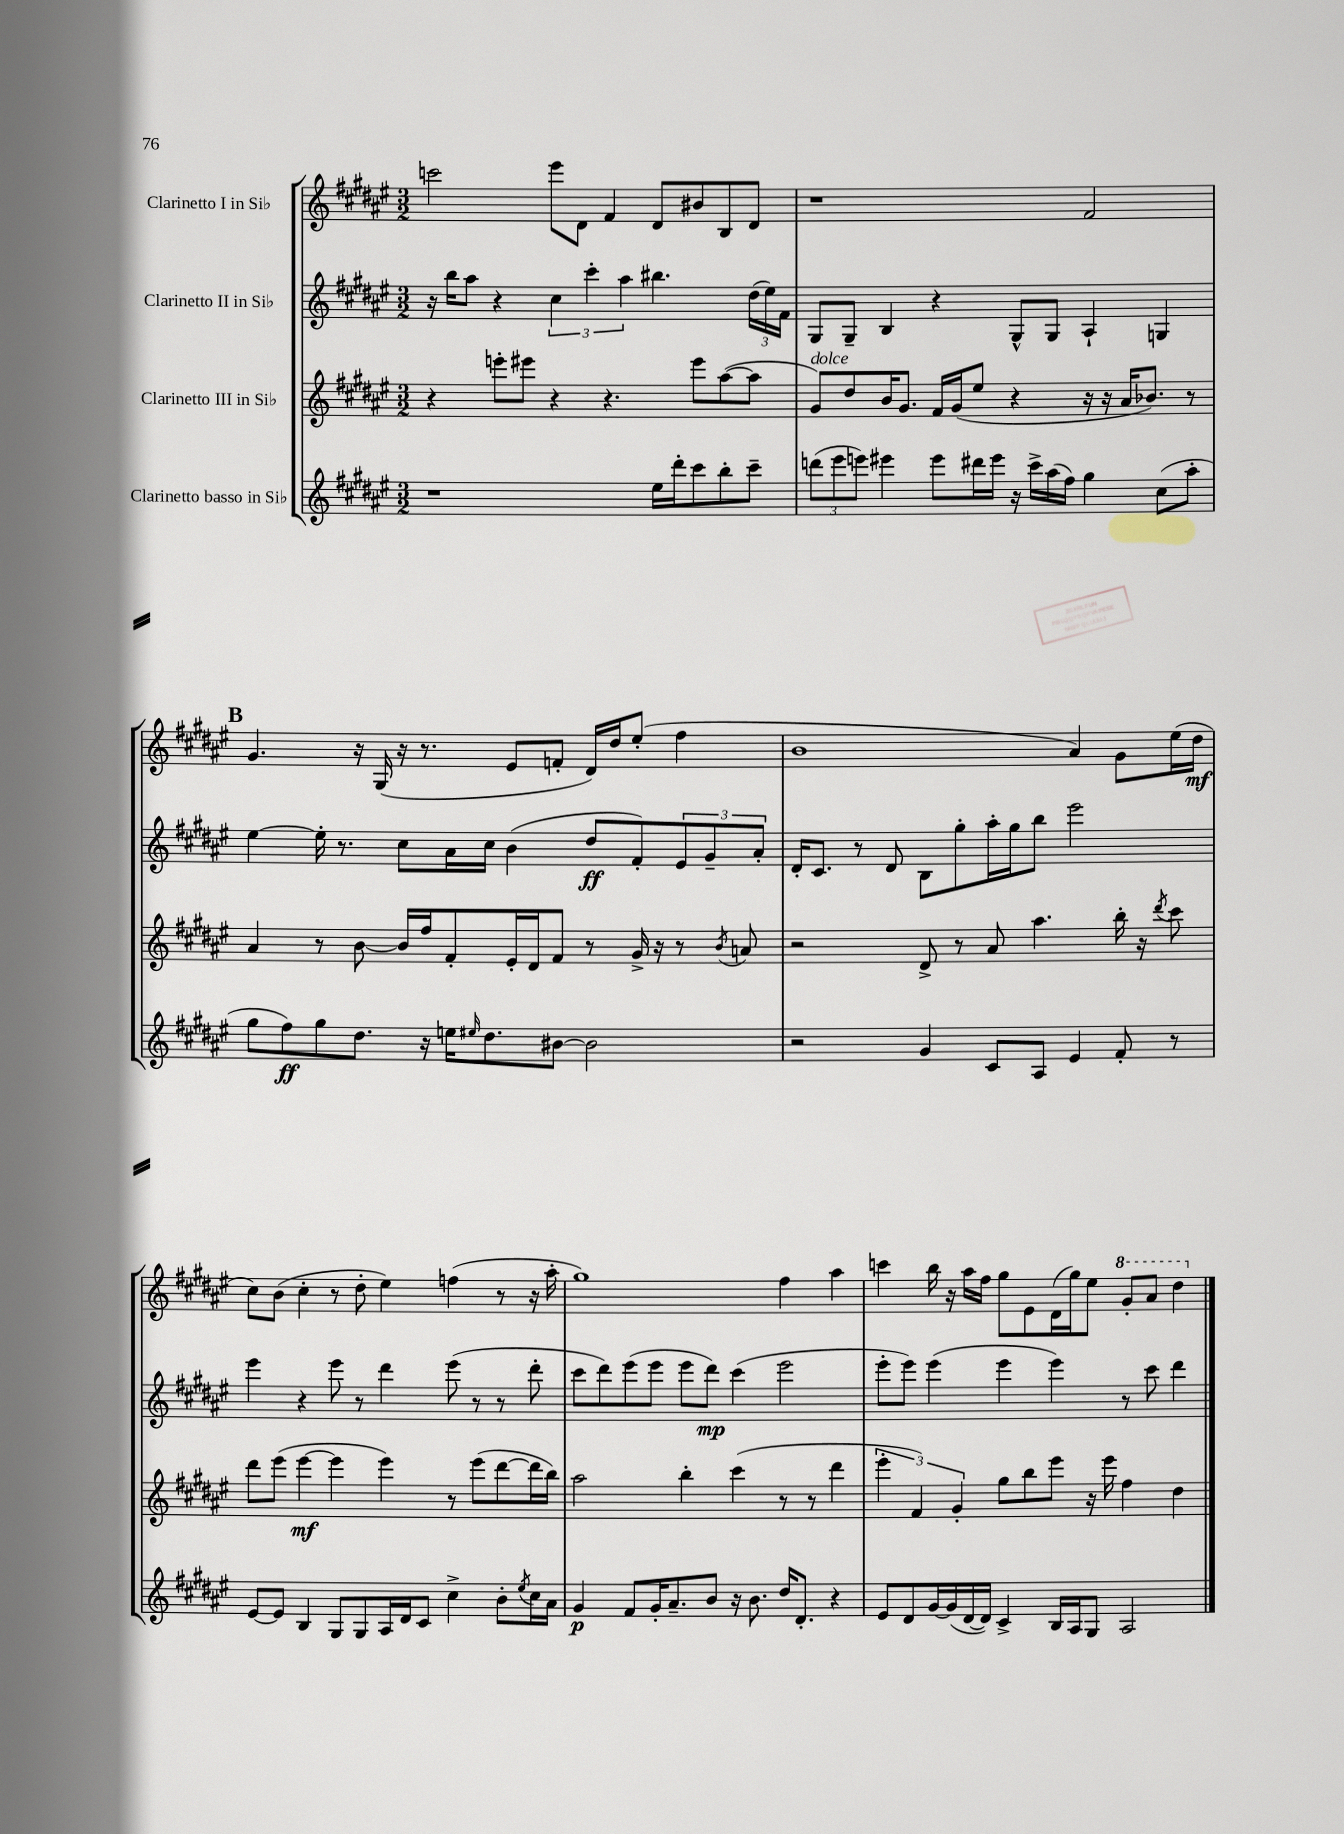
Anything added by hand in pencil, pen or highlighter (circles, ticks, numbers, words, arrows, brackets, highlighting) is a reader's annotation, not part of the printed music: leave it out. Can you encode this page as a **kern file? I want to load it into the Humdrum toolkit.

**kern	**dynam	**kern	**dynam	**kern	**dynam	**kern	**dynam
*part4	*part4	*part3	*part3	*part2	*part2	*part1	*part1
*staff4	*staff4	*staff3	*staff3	*staff2	*staff2	*staff1	*staff1
*I"Clarinetto basso in Si♭	*	*I"Clarinetto III in Si♭	*	*I"Clarinetto II in Si♭	*	*I"Clarinetto I in Si♭	*
*clefG2	*	*clefG2	*	*clefG2	*	*clefG2	*
*k[f#c#g#d#a#e#]	*	*k[f#c#g#d#a#e#]	*	*k[f#c#g#d#a#e#]	*	*k[f#c#g#d#a#e#]	*
*M3/2	*	*M3/2	*	*M3/2	*	*M3/2	*
=11	=11	=11	=11	=11	=11	=11	=11
1r	.	4r	.	16r	.	2cccn\	.
.	.	.	.	16bb\KL	.	.	.
.	.	.	.	8aa#\J	.	.	.
.	.	8eeen'\L	.	4r	.	.	.
.	.	8eee#X\J	.	.	.	.	.
.	.	4r	.	6cc#\	.	8eee#\L	.
.	.	.	.	.	.	8d#\J	.
.	.	.	.	6ccc#'\	.	.	.
.	.	4.r	.	.	.	4f#/	.
.	.	.	.	6aa#\	.	.	.
16ee#\LL	.	.	.	4.bb#X\	.	8d#/L	.
16ddd#'\J	.	.	.	.	.	.	.
8ccc#\	.	8eee#\L	.	.	.	8b#X/	.
8bb'\	.	([8aa#\	.	.	.	8B/	.
8ccc#~\J	.	8aa#\J]	.	(24dd#\LL	.	8d#/J	.
.	.	.	.	24ee#\)	.	.	.
.	.	.	.	24f#\JJ	.	.	.
=12	=12	=12	=12	=12	=12	=12	=12
!	!	!LO:TX:a:i:t=dolce	!	!	!	!	!
(12dddn\L	.	8g#/L)	.	8G#/L	.	1r	.
12eee#\	.	.	.	.	.	.	.
.	.	8dd#/	.	8G#~/J	.	.	.
12eeen\J)	.	.	.	.	.	.	.
4eee#X\	.	16b/K	.	4B/	.	.	.
.	.	8.g#/J	.	.	.	.	.
8eee#\L	.	16f#/LL	.	4r	.	.	.
.	.	(16g#/J	.	.	.	.	.
16ddd#X\L	.	8ee#/J	.	.	.	.	.
16eee#\JJ	.	.	.	.	.	.	.
16r	.	4r	.	8G#^^/L	.	.	.
16ccc#^\LL	.	.	.	.	.	.	.
(16aa#\	.	.	.	8G#/J	.	.	.
16ff#\JJ)	.	.	.	.	.	.	.
4gg#\	.	16r	.	4A#`/	.	2f#/	.
.	.	16r	.	.	.	.	.
.	.	16a#/KL	.	.	.	.	.
.	.	8.b-X/J)	.	.	.	.	.
(8cc#\L	.	.	.	4Gn/	.	.	.
8aa#'\J	.	8r	.	.	.	.	.
!!LO:LB:g=z
!!LO:REH:place=s1:t=B
=13	=13	=13	=13	=13	=13	=13	=13
8gg#\L	.	4a#/	.	[4ee#\	.	4.g#/	.
8ff#\)	ff	.	.	.	.	.	.
8gg#\	.	8r	.	16ee#'\]	.	.	.
.	.	.	.	8.r	.	.	.
8.dd#\J	.	[8b\	.	.	.	16r	.
.	.	.	.	.	.	(16G#/	.
.	.	16b/LL]	.	8cc#\L	.	16r	.
16r	.	16ff#/J	.	.	.	8.r	.
16een\KL	.	8f#'/	.	16a#\L	.	.	.
16qqee#X/	.	.	.	.	.	.	.
8.dd#\	.	.	.	16cc#\JJ	.	.	.
.	.	16e#'/L	.	(4b\	.	8e#/L	.
.	.	16d#/J	.	.	.	.	.
[8b#X\J	.	8f#/J	.	.	.	8fn'/J	.
2b#\]	.	8r	.	8dd#/L	ff	16d#/LL)	.
.	.	.	.	.	.	16dd#/J	.
.	.	16g#^/	.	8f#'/)	.	(8ee#'/J	.
.	.	16r	.	.	.	.	.
.	.	8r	.	12e#/	.	4ff#\	.
.	.	.	.	12g#~/	.	.	.
.	.	8qb/	.	.	.	.	.
.	.	8an/	.	.	.	.	.
.	.	.	.	12a#'/J	.	.	.
=14	=14	=14	=14	=14	=14	=14	=14
2r	.	2r	.	16d#'/KL	.	1b	.
.	.	.	.	8.c#/J	.	.	.
.	.	.	.	8r	.	.	.
.	.	.	.	8d#/	.	.	.
4g#/	.	8d#^/	.	8B\L	.	.	.
.	.	8r	.	8gg#'\	.	.	.
8c#/L	.	8a#/	.	16aa#'\L	.	.	.
.	.	.	.	16gg#\J	.	.	.
8A#/J	.	4.aa#\	.	8bb\J	.	.	.
4e#/	.	.	.	2eee#\	.	4a#/)	.
8f#'/	.	16bb'\	.	.	.	8g#\L	.
.	.	16r	.	.	.	.	.
.	.	8qddd#/	.	.	.	.	.
8r	.	8ccc#\	.	.	.	(16ee#\L	.
.	.	.	.	.	.	16dd#\JJ	mf
!!LO:LB:g=z
=15	=15	=15	=15	=15	=15	=15	=15
[8e#/L	.	8ddd#\L	.	4eee#\	.	8cc#\L)	.
8e#/J]	.	(8eee#\J	.	.	.	(8b\J	.
4B/	.	[4eee#\	mf	4r	.	4cc#'\	.
8G#/L	.	4eee#\]	.	8eee#\	.	8r	.
8G#/	.	.	.	8r	.	8dd#'\	.
16A#/L	.	4eee#\)	.	4ddd#\	.	4ee#\)	.
16d#/J	.	.	.	.	.	.	.
8c#/J	.	.	.	.	.	.	.
4cc#^\	.	8r	.	(8eee#\	.	(4ffn\	.
.	.	(8eee#\L	.	8r	.	.	.
8b'\L	.	[8ddd#\	.	8r	.	8r	.
8qee#/	.	.	.	.	.	.	.
16cc#\L	.	16ddd#\L]	.	8ddd#'\	.	16r	.
16a#\JJ	.	16bb\JJ)	.	.	.	16aa#'\	.
=16	=16	=16	=16	=16	=16	=16	=16
4g#/	p	2aa#\	.	8ccc#\L	.	1gg#)	.
.	.	.	.	8ddd#\)	.	.	.
8f#/L	.	.	.	(8eee#\	.	.	.
16g#'/K	.	.	.	8eee#\J	.	.	.
8.a#~/	.	.	.	.	.	.	.
.	.	4bb'\	.	8eee#\L	.	.	.
8b/J	.	.	.	8ddd#\J)	mp	.	.
16r	.	(4ccc#\	.	(4ccc#\	.	.	.
8.b\	.	.	.	.	.	.	.
16dd#/KL	.	8r	.	2eee#\	.	4ff#\	.
8.d#'/J	.	.	.	.	.	.	.
.	.	8r	.	.	.	.	.
4r	.	4ddd#\	.	.	.	4aa#\	.
=17	=17	=17	=17	=17	=17	=17	=17
8e#/L	.	6eee#'\	.	8eee#'\L	.	4cccn\	.
8d#/	.	.	.	8eee#\J)	.	.	.
.	.	6f#/)	.	.	.	.	.
[16g#/L	.	.	.	(4eee#\	.	16bb\	.
(16g#/]	.	.	.	.	.	16r	.
.	.	6g#'/	.	.	.	.	.
[16d#/	.	.	.	.	.	16aa#\LL	.
16d#/JJ])	.	.	.	.	.	16ff#\JJ	.
4c#^/	.	8gg#\L	.	4eee#\	.	8gg#\L	.
.	.	8bb\	.	.	.	8e#\	.
16B/LL	.	8eee#\J	.	4eee#\)	.	(16d#\L	.
16A#/J	.	.	.	.	.	16gg#\J)	.
8G#/J	.	16r	.	.	.	8ee#\J	.
.	.	16eee#\	.	.	.	.	.
*	*	*	*	*	*	*8va	*
2A#/	.	4ff#\	.	8r	.	8gg#'/L	.
.	.	.	.	8ccc#\	.	8aa#/J	.
.	.	4dd#\	.	4ddd#\	.	4ddd#\	.
*	*	*	*	*	*	*X8va	*
==	==	==	==	==	==	==	==
*-	*-	*-	*-	*-	*-	*-	*-
